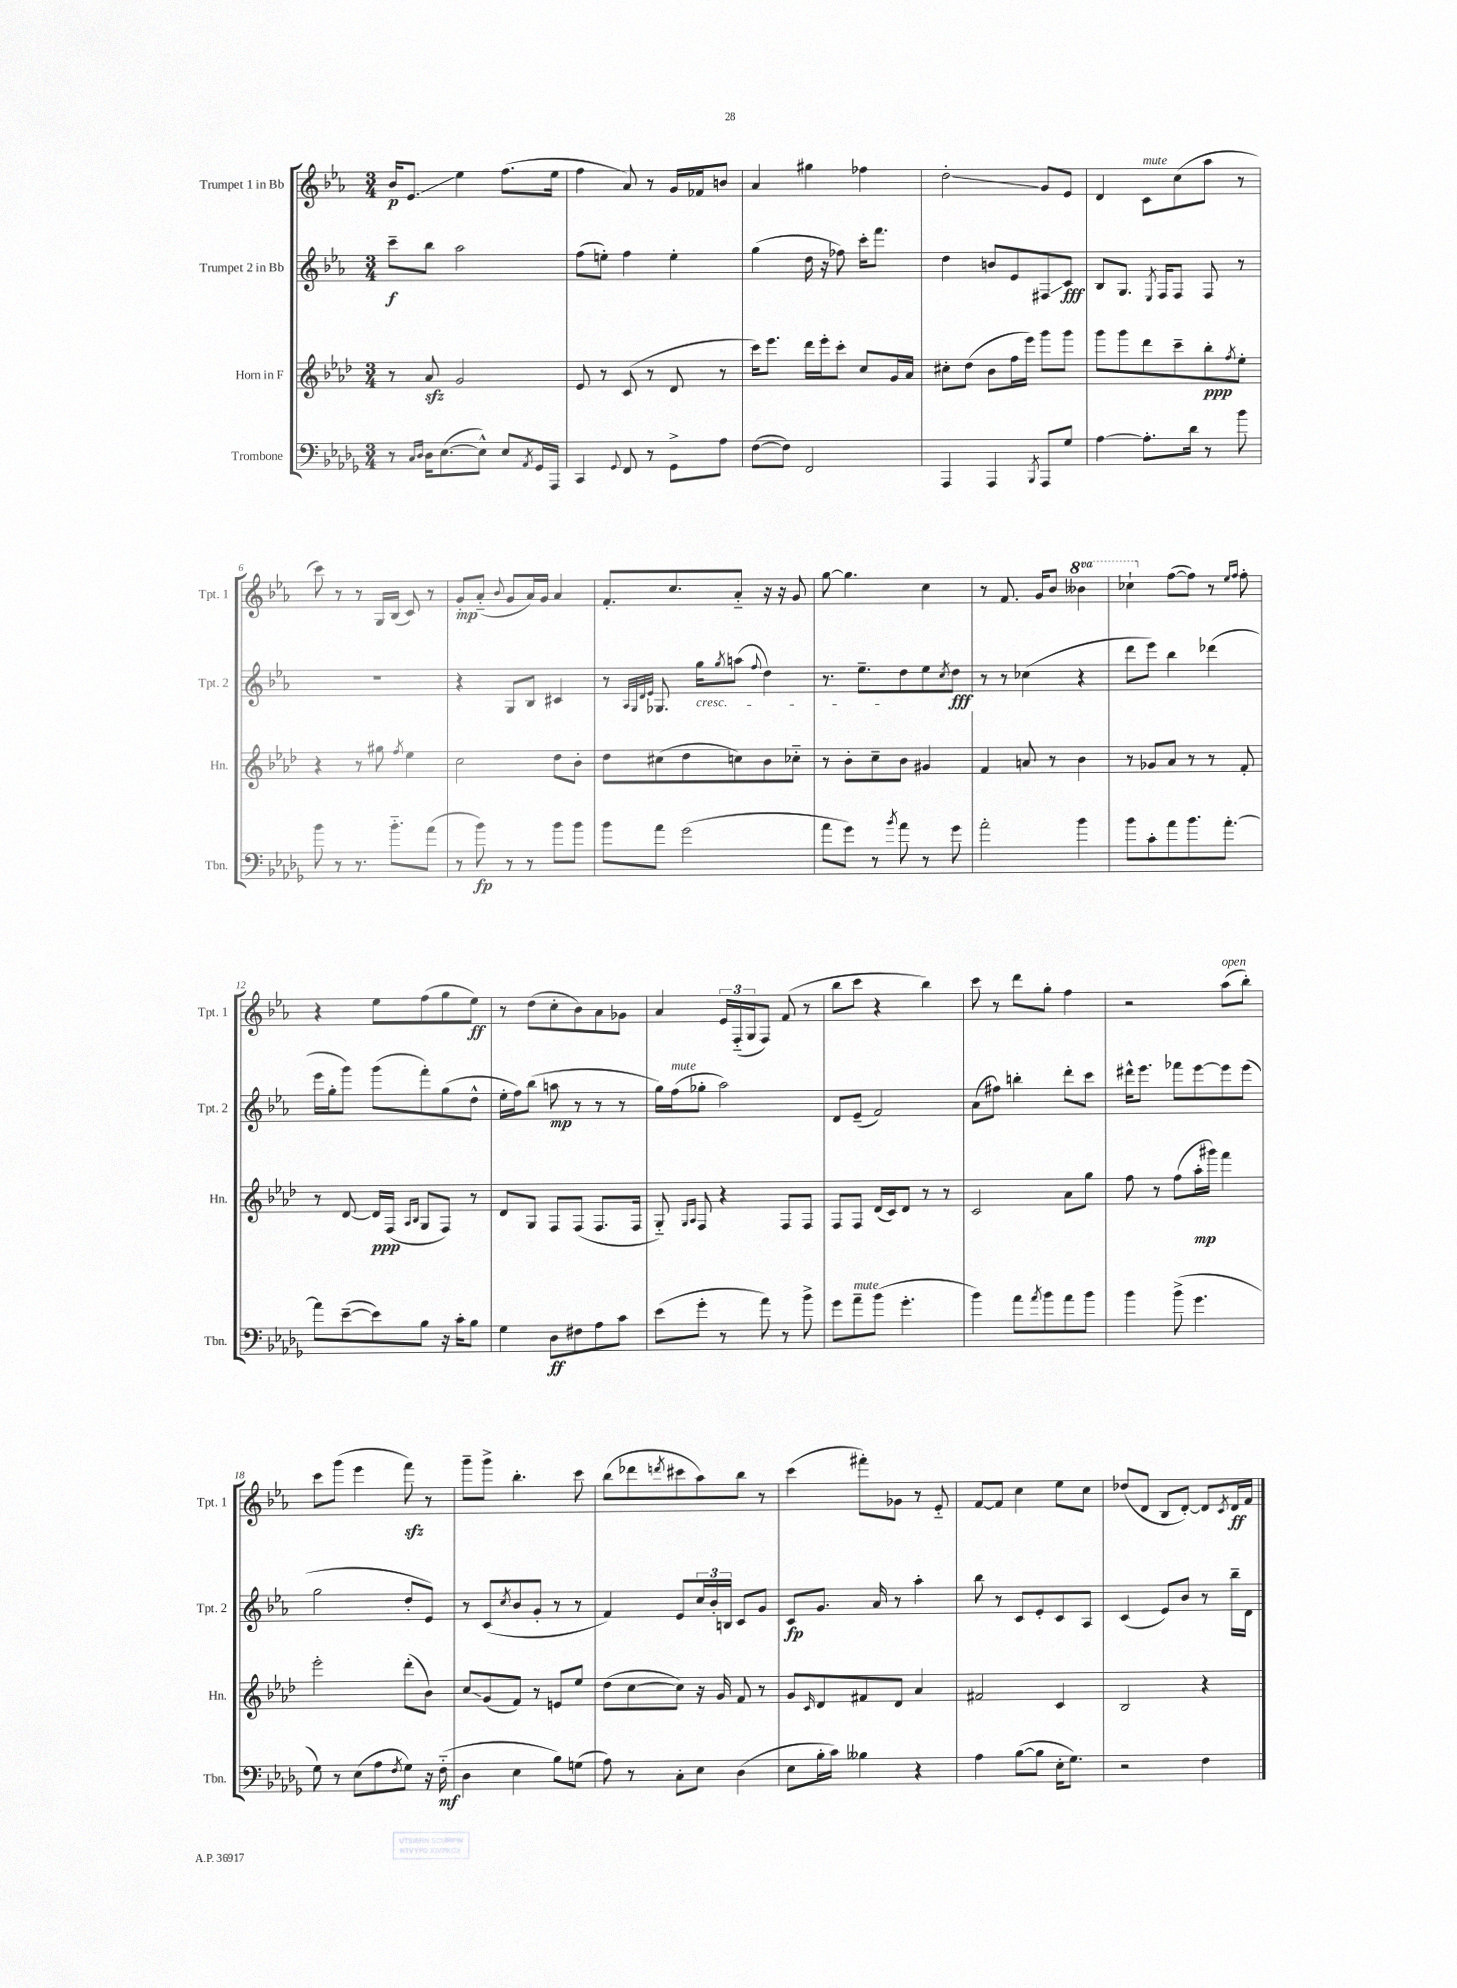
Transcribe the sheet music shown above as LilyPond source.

<<
\new StaffGroup <<
\new Staff = "s0" \with { instrumentName = "Trumpet 1 in Bb" shortInstrumentName = "Tpt. 1" } {
    \clef treble \key ees \major \numericTimeSignature \time 3/4 \set Staff.ottavationMarkups = #ottavation-simple-ordinals
    bes'16\p ees'8.\glissando ees''4 f''8.( ees''16 |
    f''4 aes'8) r8 g'16 fes'16 b'8 |
    aes'4 gis''4 fes''4 |
    d''2-.\glissando g'8 ees'8 |
    d'4 c'8^\markup { \italic "mute" } c''8( aes''8 r8 |
    c'''8) r8 r8 g16 bes16( c'8) r8 |
    g'8-.\mp aes'8-_( \appoggiatura { bes'8 } g'8 aes'16) g'16 aes'4 |
    f'8.-. c''8. aes'8-_ r16 r16 g'8 |
    g''8~ g''4. c''4 |
    r8 f'8. g'16 bes'8 \ottava #1 beses''4 |
    ces'''4-! \ottava #0 f''8~( f''8) r8 \grace { ees''16 f''16 } f''8-. |
    r4 ees''8 f''8( g''8 ees''8\ff) |
    r8 d''8( c''8-. bes'8) aes'8 ges'8 |
    aes'4 \tuplet 3/2 { ees'16 f16-_( g16 } f8) f'8( r8 |
    bes''8 c'''8 r4 bes''4) |
    c'''8 r8 d'''8 g''8-. f''4 |
    r2 aes''8^\markup { \italic "open" }( bes''8-.) |
    c'''8 g'''8( ees'''4 f'''8\sfz) r8 |
    g'''8-- g'''8-> bes''4.-. c'''8 |
    bes''8( des'''8 \acciaccatura { d'''8 } cis'''8 aes''8) bes''8 r8 |
    c'''4( fis'''8-.) ges'8 r8 ees'8-_ |
    f'8~ f'8 c''4 ees''8 c''8 |
    des''8( d'8 bes8 d'8~-.) d'8 \acciaccatura { c'8 } d'16\ff f'16 \bar "|." |
}
\new Staff = "s1" \with { instrumentName = "Trumpet 2 in Bb" shortInstrumentName = "Tpt. 2" } {
    \clef treble \key ees \major \numericTimeSignature \time 3/4
    c'''8--\f bes''8 aes''2 |
    f''8( e''8-.) f''4 e''4-. |
    g''4( d''16 r16 fes''8) c'''16-. f'''8. |
    d''4 b'8 ees'8 fis8\glissando c'8\fff |
    bes8 g8. \acciaccatura { ees8 } f16 f8 f8 r8 |
    R2. |
    r4 g8 bes8 cis'4 |
    r8 \grace { aes32 g32 d'32 ees'32 } ges8. g''16\cresc \acciaccatura { g''8 } a''8( \appoggiatura { f''8 } d''4) |
    r8. ees''8.--\! d''8 ees''8 \acciaccatura { c''8 } d''8\fff |
    r8 r8 ces''4( r4 |
    d'''8 ees'''8) bes''4 des'''4( |
    ees'''16 g''16-. g'''8) g'''8( f'''8-.) g''8( d''8-^ |
    ees''16-. f''16) bes''8( a''8\mp r8 r8 r8 |
    g''16) f''16^\markup { \italic "mute" }( ges''8-. aes''2) |
    d'8 ees'8--( f'2) |
    aes'8( fis''8) b''4-. d'''8-. c'''8 |
    dis'''16-^ ees'''8. fes'''8 ees'''8~ ees'''8 ees'''8( |
    g''2 d''8-. ees'8) |
    r8 c'8( \acciaccatura { c''8 } bes'8 g'8-. r8 r8 |
    f'4) ees'8 \tuplet 3/2 { c''16 bes'16-. b16 } c'8 g'8 |
    c'8\fp g'8. aes'16 r8 aes''4-. |
    bes''8 r8 c'8 ees'8-. c'8 aes8 |
    c'4( ees'8) bes'8 r8 bes''16-- d'16 \bar "|." |
}
\new Staff = "s2" \with { instrumentName = "Horn in F" shortInstrumentName = "Hn." } {
    \clef treble \key aes \major \numericTimeSignature \time 3/4
    r8 aes'8\sfz g'2 |
    ees'8 r8 c'8( r8 des'8 r8 |
    c'''16) ees'''8. des'''16 ees'''16-. c'''8-. c''8 g'16 aes'16 |
    cis''8-. des''8( bes'8 f''16 ees'''16) g'''8 g'''8 |
    g'''8 g'''8 des'''8 c'''8-- bes''8-.\ppp \acciaccatura { f''8 } ees''8-. |
    r4 r8 gis''8 \acciaccatura { f''8 } ees''4 |
    c''2 des''8 bes'8-. |
    des''8 cis''8( des''8 c''8) bes'8 ces''8-_ |
    r8 bes'8-. c''8-- bes'8 gis'4 |
    f'4 a'8 r8 bes'4 |
    r8 ges'8 aes'8 r8 r8 f'8-. |
    r8 des'8~ des'16\ppp f16( \grace { aes16 bes16 } g8 f8) r8 |
    des'8 g8 f8 f8( f8. f16 |
    g8-_) \grace { g16 aes16 } f8 r4 f8 f8 |
    f8 f8 des'16( c'16) des'8 r8 r8 |
    c'2 aes'8 g''8 |
    f''8 r8 f''8( aes''16-.\mp gis'''16) f'''4 |
    ees'''2-. des'''8-.( bes'8) |
    c''8\glissando g'8( f'8) r8 e'8 ees''8 |
    des''8( c''8~ c''8) r16 g'16 f'8 r8 |
    g'8 \grace { c'16 } des'8 fis'8 des'8 aes'4 |
    fis'2 c'4 |
    bes2 r4 \bar "|." |
}
\new Staff = "s3" \with { instrumentName = "Trombone" shortInstrumentName = "Tbn." } {
    \clef bass \key des \major \numericTimeSignature \time 3/4
    r8 \grace { c16 des16 } des16 ees8.~( ees8-^) ees8 \acciaccatura { aes,8 } ges,16 aes,,16 |
    c,4 \appoggiatura { ges,8 } f,8 r8 ges,8-> aes8 |
    f8~( f8) f,2 |
    aes,,4 aes,,4 \acciaccatura { bes,,8 } aes,,8 ges8 |
    aes4~ aes8.-. des'16 r8 bes'8 |
    bes'8 r8 r8. bes'8.-_ aes'8( |
    r8 bes'8\fp) r8 r8 bes'8 bes'8 |
    bes'8 aes'8 ges'2( |
    aes'8 ges'8) r8 \acciaccatura { bes'8 } aes'8 r8 ges'8 |
    aes'2-. bes'4 |
    bes'8 c'8-. aes'8 bes'8. aes'8.~-. |
    aes'8 ees'8~--( ees'8) bes8 r16 c'16-. bes8 |
    ges4 des8\ff fis8 aes8 c'8 |
    ees'8( ges'8-. r8 aes'8) r8 bes'8-> |
    ges'8 aes'8--^\markup { \italic "mute" } bes'8( ges'4.-. |
    bes'4) aes'8 \acciaccatura { aes'8 } bes'8 aes'8 bes'8 |
    bes'4 bes'8->( ges'4. |
    ges8) r8 ees8( aes8 \acciaccatura { f8 } ges8) r16 f16-_\mf( |
    des4 ees4 bes8) g8( |
    aes8) r8 c8-. ees8 des4( |
    ees8 bes16-. c'16) beses4 r4 |
    aes4 bes8~( bes8 ees16-. ges8.) |
    r2 f4 \bar "|." |
}
>>
>>
